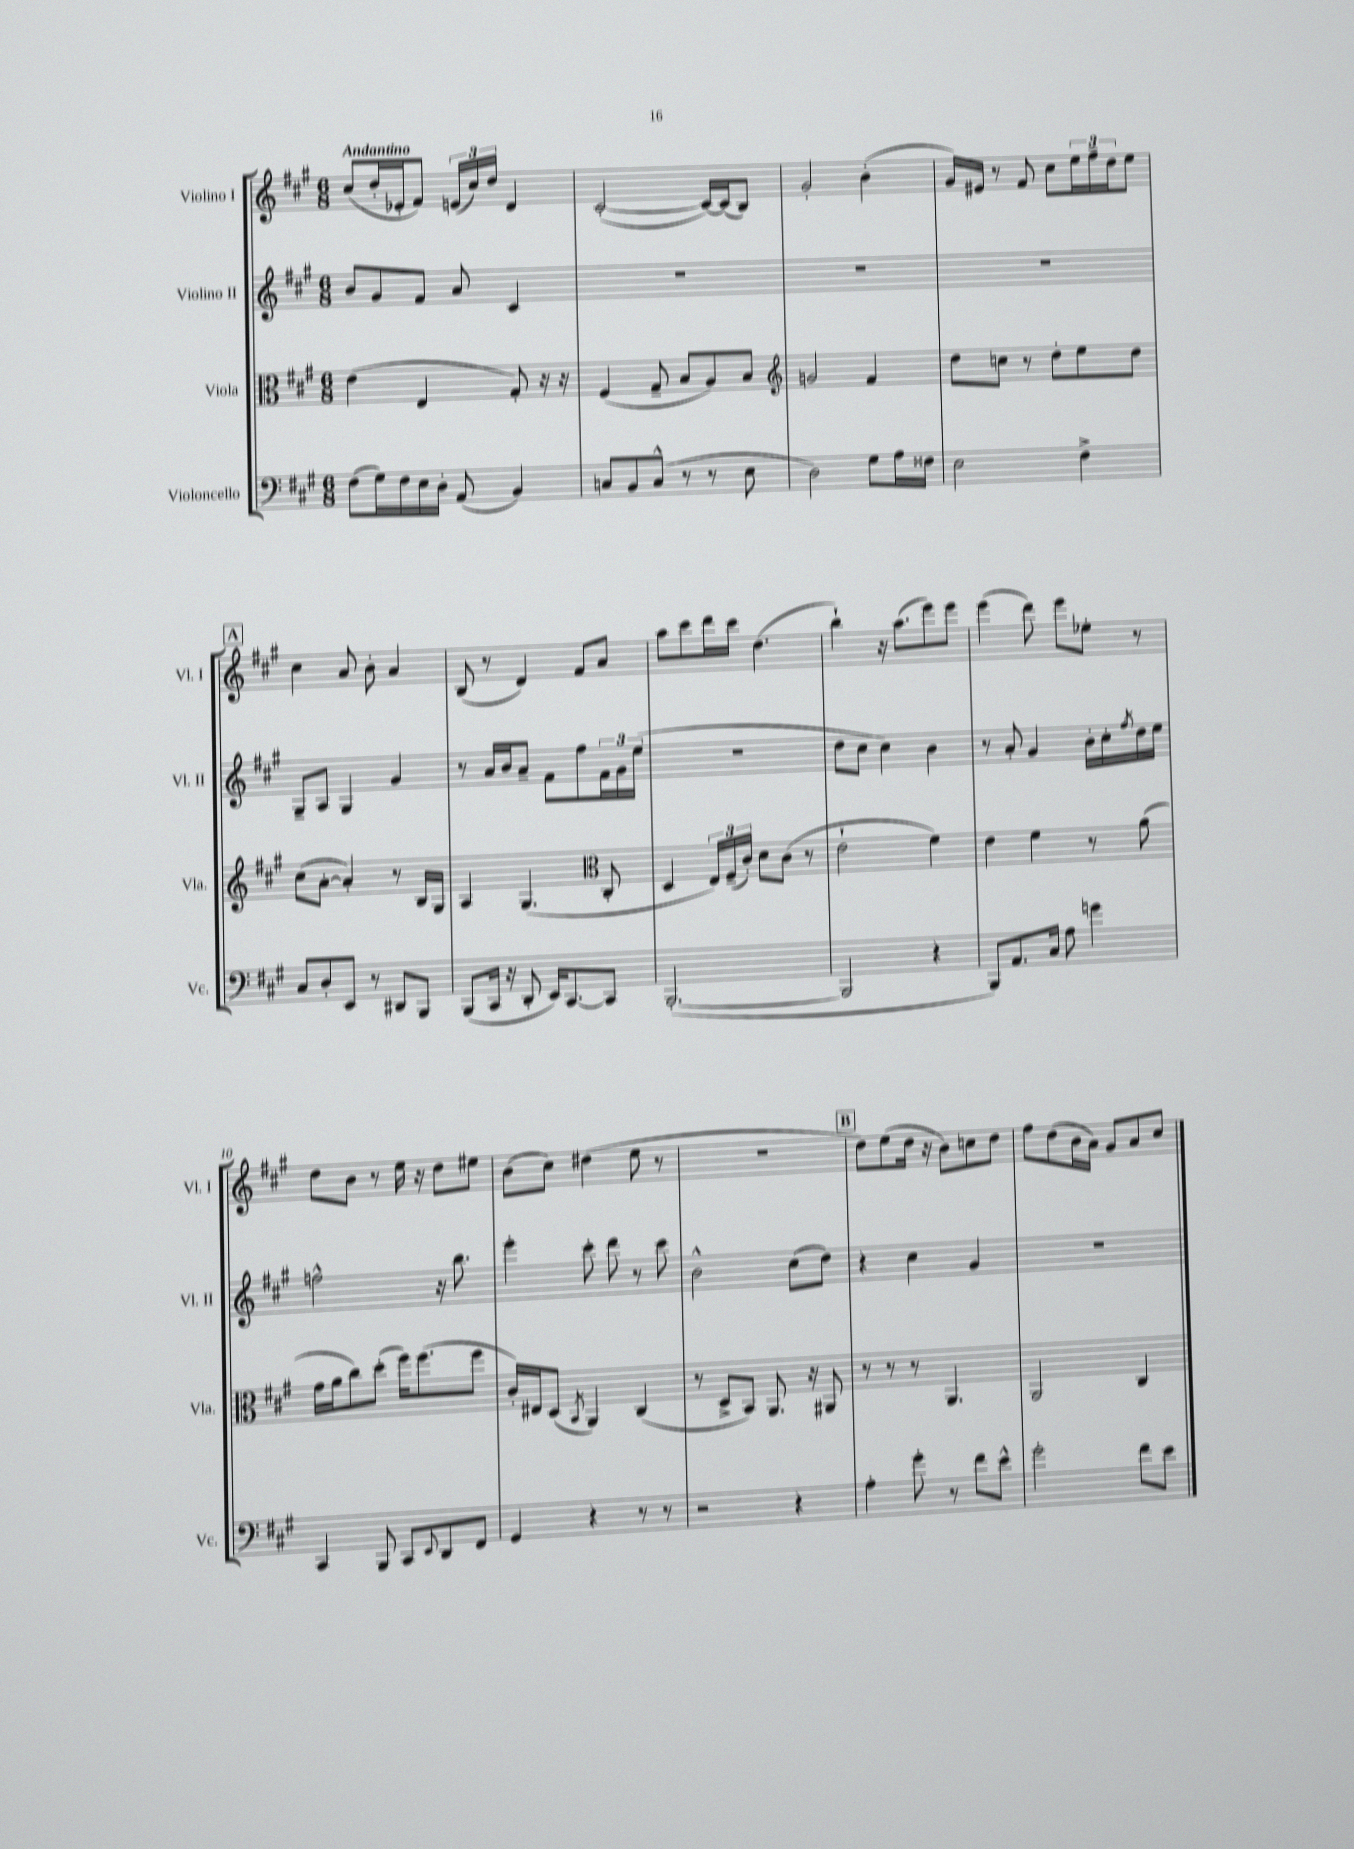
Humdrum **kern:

**kern	**kern	**kern	**kern
*part4	*part3	*part2	*part1
*staff4	*staff3	*staff2	*staff1
*I"Violoncello	*I"Viola	*I"Violino II	*I"Violino I
*I'Vc.	*I'Vla.	*I'Vl. II	*I'Vl. I
*clefF4	*clefC3	*clefG2	*clefG2
*k[f#c#g#]	*k[f#c#g#]	*k[f#c#g#]	*k[f#c#g#]
*M6/8	*M6/8	*M6/8	*M6/8
=1	=1	=1	=1
!	!	!	!LO:TX:a:B:t=Andantino
(8F#\L	(4e\	8b/L	(8cc#/L
16G#\L)	.	8g#/	16dd'/L
16F#\	.	.	16e-X'/J
16E\	4E/	8f#/J	8f#/J)
16D'\JJ	.	.	.
(8AA/	.	8a/	(24en/LL
.	.	.	24cc#/)
.	.	.	24dd/JJ
4BB/)	8G#'/)	4c#/	4d/
.	16r	.	.
.	16r	.	.
=2	=2	=2	=2
8Cn/L	(4F#/	2.r	([2c#'/
8BB/	.	.	.
(8C^^/J	8G#~/	.	.
8r	8B/L	.	.
8r	8A/)	.	16c#/LL_)
.	.	.	(16c#/J]
8E\	8B/J	.	8B/J)
=3	=3	=3	=3
*	*clefG2	*	*
2D\)	2gn/	2.r	2g#'/
8G#\L	4f#/	.	(4b'\
16A\L	.	.	.
16F##X\JJ	.	.	.
=4	=4	=4	=4
2E\	8dd\L	2.r	16g#/LL)
.	.	.	16e#X/JJ
.	8ccn\J	.	8r
.	8r	.	8f#/
.	8dd'\L	.	8cc#\L
4F#^\	8ee\	.	24ee\L
.	.	.	24ff#~\
.	.	.	24dd\J
.	8dd\J	.	8ee\J
!!LO:LB:g=z
!!LO:REH:place=s1:t=A
=5	=5	=5	=5
8C#/L	(8cc#\L	8G#~/L	4cc#\
8D'/	[8a'\J	8A/J	.
8EE/J	4a'/])	4G#/	8a/
8r	.	.	8b'\
8DD#X/L	8r	4g#/	4a/
8BBB/J	16B/LL	.	.
.	16G#/JJ	.	.
=6	=6	=6	=6
(8BBB/L	4A/	8r	(8B/
16CC#/Jk	.	16a/LL	8r
16r	.	16b/J	.
8DD'/	(4.G#/	8a~/J	4d/)
16EE/KL)	.	8f#\L	.
[8.CC#/	.	.	.
.	.	8ff#\	8f#/L
*	*clefC3	*	*
8CC#/J]	8C#'/	24f#\L	8a/J
.	.	24g#\	.
.	.	(24ee\JJ	.
=7	=7	=7	=7
([2.BBB'/	4D/	2.r	8aa\L
.	.	.	8ccc#\
.	24E/LL)	.	16ddd\L
.	(24F#~/	.	.
.	.	.	16ccc#\JJ
.	24c#'/JJ)	.	.
.	8d\L	.	(4.dd\
.	(8c#\J	.	.
.	8r	.	.
=8	=8	=8	=8
2BBB/]	2e`\	8dd\L	4bb`\)
.	.	8cc#\J	.
.	.	4cc#\)	16r
.	.	.	(8.aa\L
4r	4f#\)	4b\	8eee\)
.	.	.	8eee\J
=9	=9	=9	=9
8BBB/L)	4e\	8r	(4eee\
8.AA/	.	8a'/	.
.	4f#\	4g#/	8ddd\)
16C#/Jk	.	.	.
8A\	.	.	8eee\L
4gn\	8r	16b'\LL	8ee-X'\J
.	.	16cc#'\	.
.	.	8qff#/	.
.	(8a\	16dd\	8r
.	.	16ee\JJ	.
!!LO:LB:g=z
=10	=10	=10	=10
4CC#/	16g#\LL	2ffn^^\	8dd\L
.	16a\J	.	.
.	8cc#\)	.	8b\J
8BBB/	(8dd'\J	.	8r
8CC#/L	16ff#\KL)	.	16ee\
.	(8.ff#\	.	16r
8qqEE/	.	.	.
8DD/	.	16r	8dd\L
.	.	8.bb\	.
8FF#/J	8ff#\J	.	8ee#X\J
=11	=11	=11	=11
4GG#/	16c#'/LL)	4eee'\	(8b\L
.	16E#X/J	.	.
.	(8D/J	.	8cc#\J)
.	8qBB/	.	.
4r	4AA/)	8ccc#'\	(4dd#X\
.	.	8ddd\	.
8r	(4C#/	8r	8ee\
8r	.	8ccc#\	8r
=12	=12	=12	=12
2r	8r	2b^^\	2.r
.	8D^/L	.	.
.	8BB/J)	.	.
.	8.AA/	.	.
4r	.	(8cc#\L	.
.	16r	.	.
.	8AA#X/	8dd\J)	.
!!LO:REH:place=s1:t=B
=13	=13	=13	=13
4A'\	8r	4r	8dd\L)
.	8r	.	(8ee\
8g#'\	8r	4cc#\	16dd\Jk
.	.	.	16r
8r	4.AA/	.	8b\L)
8f#\L	.	4g#/	8ccn\
8e^^\J	.	.	8dd\J
=14	=14	=14	=14
2g#'\	2AA/	2.r	8ff#\L
.	.	.	(8dd\
.	.	.	16b\L
.	.	.	16a\JJ)
.	.	.	8g#/L
8f#\L	4C#/	.	8a/
8e\J	.	.	8cc#/J
==	==	==	==
*-	*-	*-	*-
